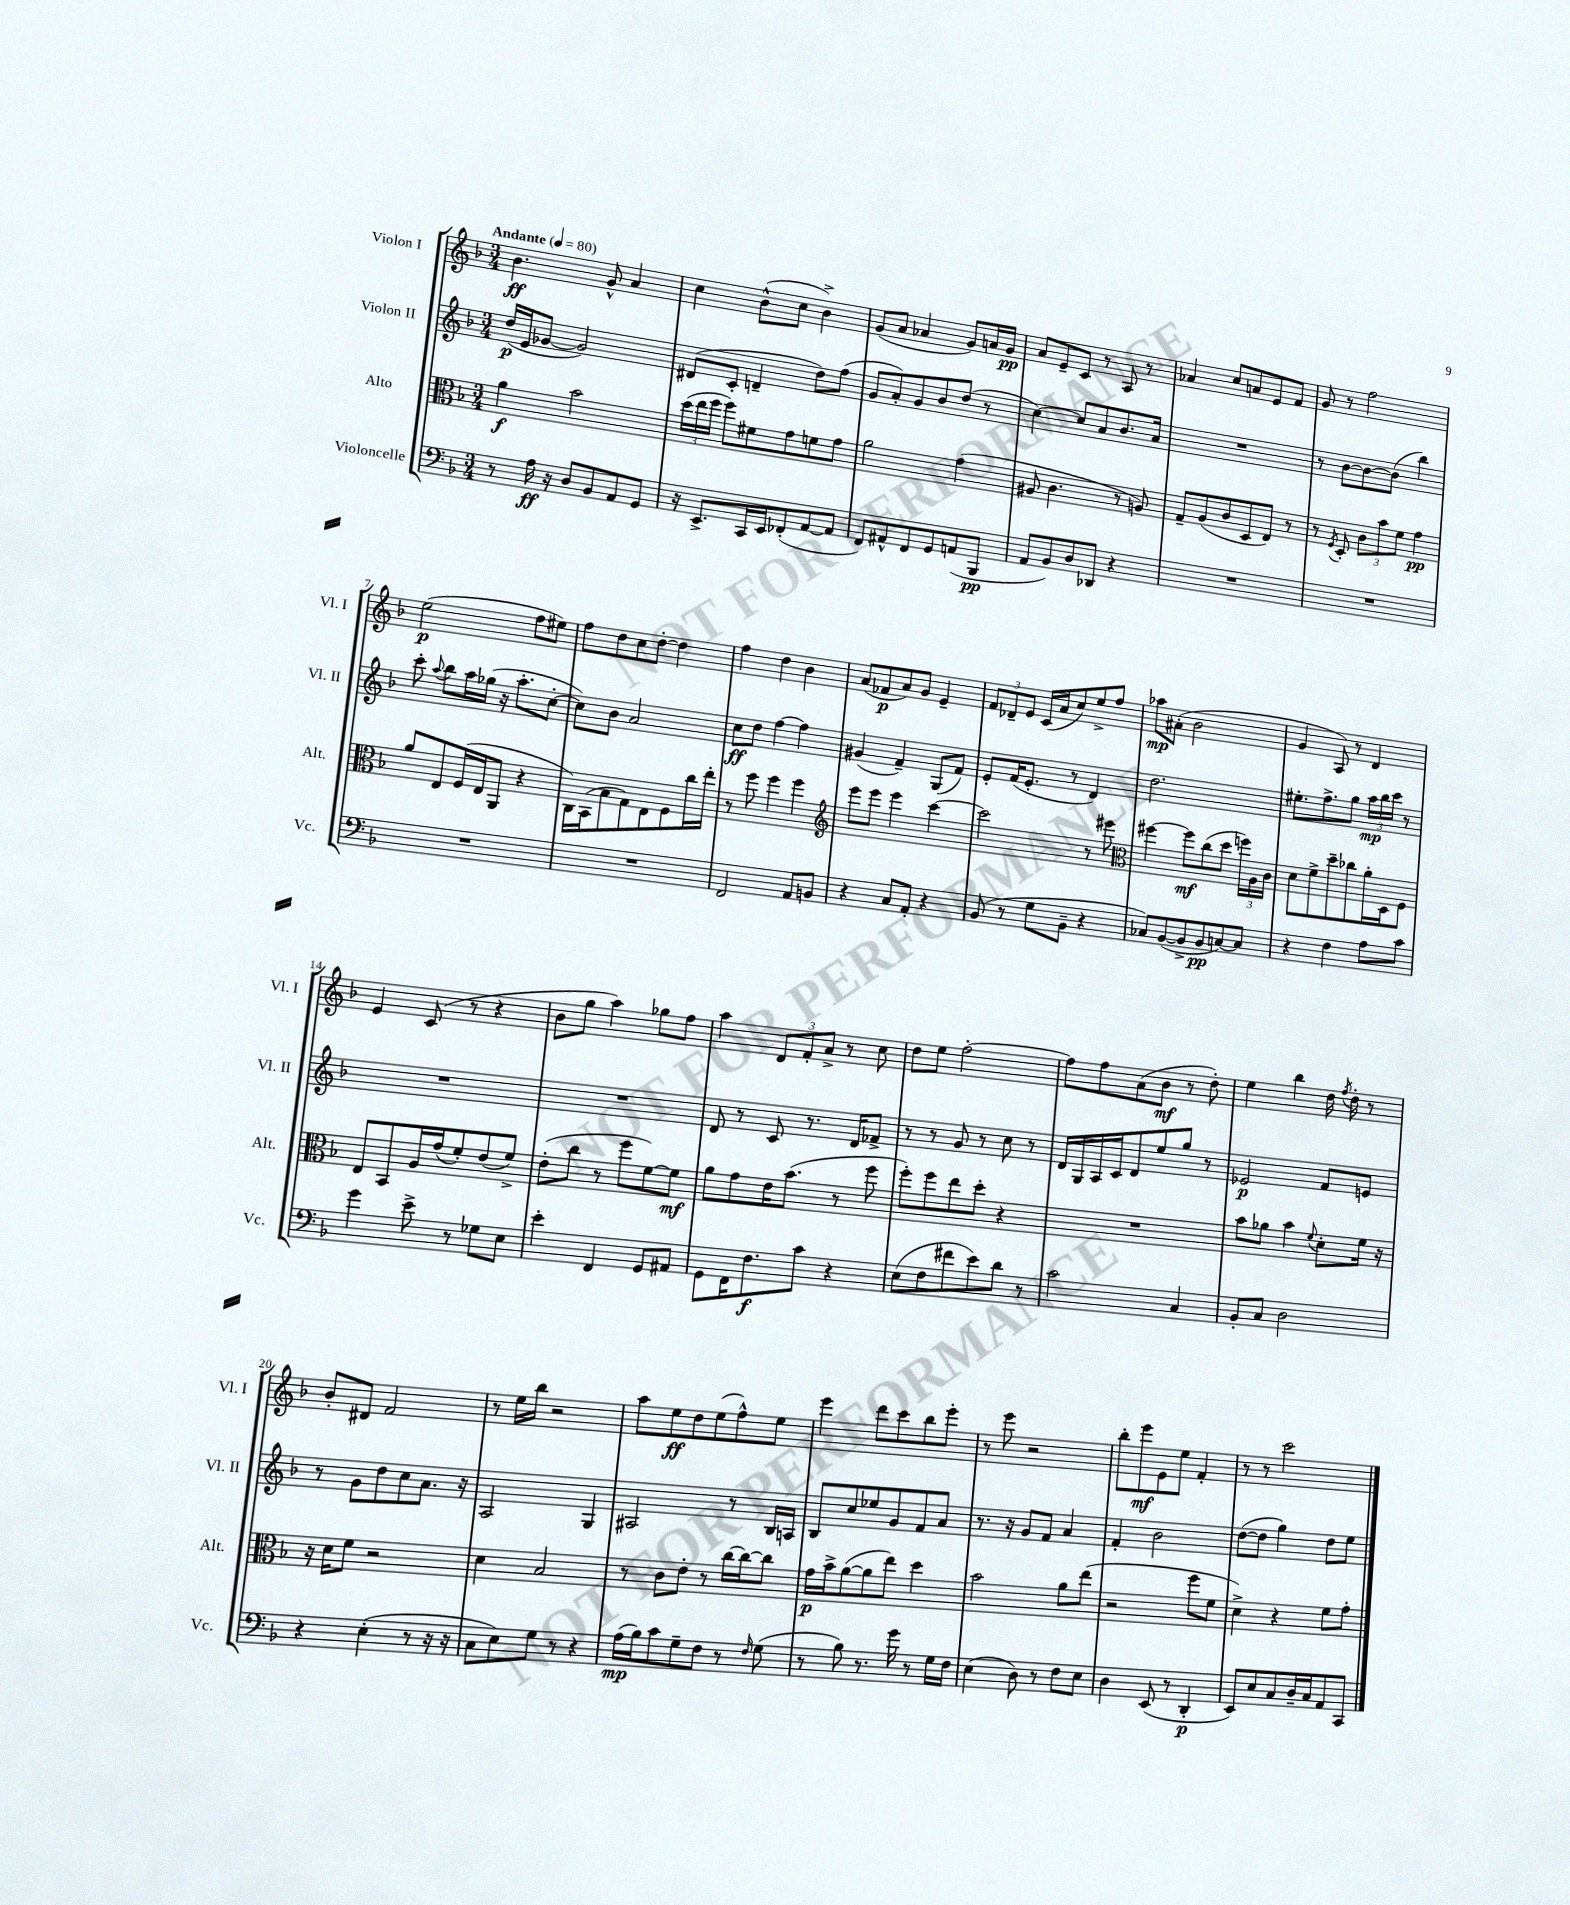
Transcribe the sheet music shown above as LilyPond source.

<<
\new StaffGroup <<
\new Staff = "s0" \with { instrumentName = "Violon I" shortInstrumentName = "Vl. I" } {
    \clef treble \key f \major \numericTimeSignature \time 3/4 \tempo "Andante" 4 = 80
    \autoBeamOff bes'4.\ff g'8-^ a'4 |
    c''4 bes'8[-^( c''8] bes'4->) |
    g'8[( a'8] aes'4 g'8[) a'16 g'16]\pp |
    a'8[ e'8-- c'8] r8 a8 r8 |
    aes'4 c''8[ a'8 e'8 f'8] |
    g'8 r8 f''2 |
    e''2\p( f''8[ eis''8]) |
    f''8[ d''8 c''8 d''8]~-. d''4 |
    f''4 d''4 bes'4 |
    a'8[( fes'8\p a'8) g'8] e'4-- |
    \tuplet 3/2 { f'8[ des'8-- e'8] } c'16[( a'16 c''8) e''8-> f''8] |
    aes''8[\mp ais'8]-.( bes'2 |
    g'4 a8) r8 d'4 |
    e'4 c'8( r8 r4 |
    bes'8[ g''8] a''4) ges''8[ f''8] |
    a''4 \tuplet 3/2 { d'8[ f'8-. a'8]-> } r8 c''8 |
    d''8[ e''8] f''2~-. |
    f''8[ f''8 a'8( bes'8]\mf r8 d''8-.) |
    e''4 bes''4 d''16 \acciaccatura { f''8 } d''16-. r8 |
    bes'8[-. dis'8] f'2 |
    r8 e''16[ bes''16] r2 |
    a''8[ e''8\ff d''8 e''8( f''8-^) e''8] |
    e'''4 d'''8[ c'''8 bes''8 e'''8]-. |
    r8 e'''8 r2 |
    bes''8[-. e'''8\mf e'8 e''8] f'4-. |
    r8 r8 c'''2 \bar "|." |
}
\new Staff = "s1" \with { instrumentName = "Violon II" shortInstrumentName = "Vl. II" } {
    \clef treble \key f \major \numericTimeSignature \time 3/4
    \autoBeamOff d''16[\p( e'16 ges'8]~ ges'2) |
    dis'8[( c'8]-. d'4-- d''8[) f''8]( |
    g'8[ a'8-.) g'8 bes'8 d''8]( r8 |
    c''4~) c''8[ a'8 bes'8. a'16] |
    R2. |
    r8 bes'8[~ bes'8~ bes'8]( bes''4) |
    c'''8-. \appoggiatura { a''8 } bes''8[ a''16 ges''16]( r16 a''8.[-. c''8]~-. |
    c''8[) bes'8] a'2 |
    c''8[\ff d''8] f''4~ f''4 |
    gis'4( f'4--) g8[( f'8]) |
    e'8[-. f'16( e'8.]-. r8 d'4) |
    d''2. |
    eis''8.[-. f''8.-> g''8] \tuplet 3/2 { a''16[\mp bes''16 c'''16] } r8 |
    R2. |
    R2. |
    d'8 r8 c'8 r8. d'16[ fes'8]-> |
    r8 r8 g'8 r8 c''8 r8 |
    d'16[ g16 a16 c'16 d'8 e''8 g''8] r8 |
    ees'2\p f'8[ e'8] |
    r8 g'8[ d''8 c''8 a'8.] r16 |
    a2 g4 |
    ais2 r8 bes16[ a16] |
    bes8[ c''8 ees''8 g'8 f'8 a'8] |
    r8. r16 g'8[ f'8] a'4 |
    f'4-. bes'2 |
    d''8[~( d''8] g''4) d''8[ e''8] \bar "|." |
}
\new Staff = "s2" \with { instrumentName = "Alto" shortInstrumentName = "Alt." } {
    \clef alto \key f \major \numericTimeSignature \time 3/4
    \autoBeamOff a'4\f bes'2 |
    \tuplet 3/2 { d''16[( e''16 f''16] } f''8[) fis'8 g'8 f'8 g'8] |
    a'2 g'4( |
    ais8 c'4. r8 a8) |
    g8[-- a8( c'8 d8 e8]) r8 |
    r8 \acciaccatura { f8 } d8-. \tuplet 3/2 { c'8[ bes'8 f'8] } g'4\pp |
    a'8[ e8 f16( e16 a,8] r4 |
    c16[) bes,16( bes8 g8) e8 f8 c''16 e''16]-. |
    r8 f''8 f''4 f''4 |
    \clef treble e'''8[ e'''8] e'''4 c'''4~ |
    c'''2 r8 eis'''8 |
    \clef alto fis''4~ fis''8[\mf c''8( d''8] \tuplet 3/2 { f''16[) a16 c'16] } |
    d'8[ f'8-> d''8-- ces''8 a'16-. d16 f8] |
    e8[ bes,8 a16 g'16( f'8-.) e'8( f'8]->) |
    e'8[-.( c''8] r8 f''8[ f'8~) f'8]\mf |
    a'8[ g'8 e'16 bes'8.]( r8 f''8 |
    f''8[-.) f''8 e''8 d''8]-. r4 |
    R2. |
    bes'8[ aes'8] bes'4 \appoggiatura { f'8 } d'8[-. f'16] r16 |
    r16 d'16[ f'8] r2 |
    d'4 bes2 |
    r8 c'8[ e'8]-. r8 c''16[~ c''16~ c''8] |
    g'16[\p bes'16-> a'8~( a'8 e''8]) d''4 |
    bes'2 a'8[ e''8]( |
    r2 f''8[ f'8] |
    d'4->) r4 f'8[ g'8]-. \bar "|." |
}
\new Staff = "s3" \with { instrumentName = "Violoncelle" shortInstrumentName = "Vc." } {
    \clef bass \key f \major \numericTimeSignature \time 3/4
    \autoBeamOff r8 a16\ff r16 d8[ bes,8 a,8 g,8] |
    r16 e,8.[-> c,16 e,16 fes,8-.( a,8~ a,8] |
    f,8[) ais,8-^ f,8 g,8 a,8( bes,,8]\pp |
    a,8[ bes,8) d8 des,8] r4 |
    R2. |
    R2. |
    R2. |
    R2. |
    f,2 a,8[ b,8] |
    r4 c8[ a,8]-. r4 |
    bes,8( r8 g8[ bes,8]-- r4 |
    ces8[) bes,8~( bes,8-> bes,8\pp c8~) c8] |
    r4 f4 a8[ c'8] |
    g'4 e'8-> r8 ges8[ e8] |
    e'4-. f,4 g,8[ ais,8] |
    g,8[ f,16 f8.\f c'8] r4 |
    e8[( f8 fis'8 e'8) d'8] r8 |
    c'2 c4 |
    bes,8[-. c8] d2 |
    r4 e4-.( r8 r16 r16 |
    c8[ e8) g8] r8 r4 |
    a16[\mp( bes16) c'8 g8-- f8] r8 \grace { f16 } g8( |
    r8 bes8) r8. g'16 r8 g16[ f16] |
    e4( d8) r8 f8[ e8] |
    d4 e,8( r8 d,4-.\p |
    e,8[) e8 c8 d16-- c16 a,8 c,8] \bar "|." |
}
>>
>>
